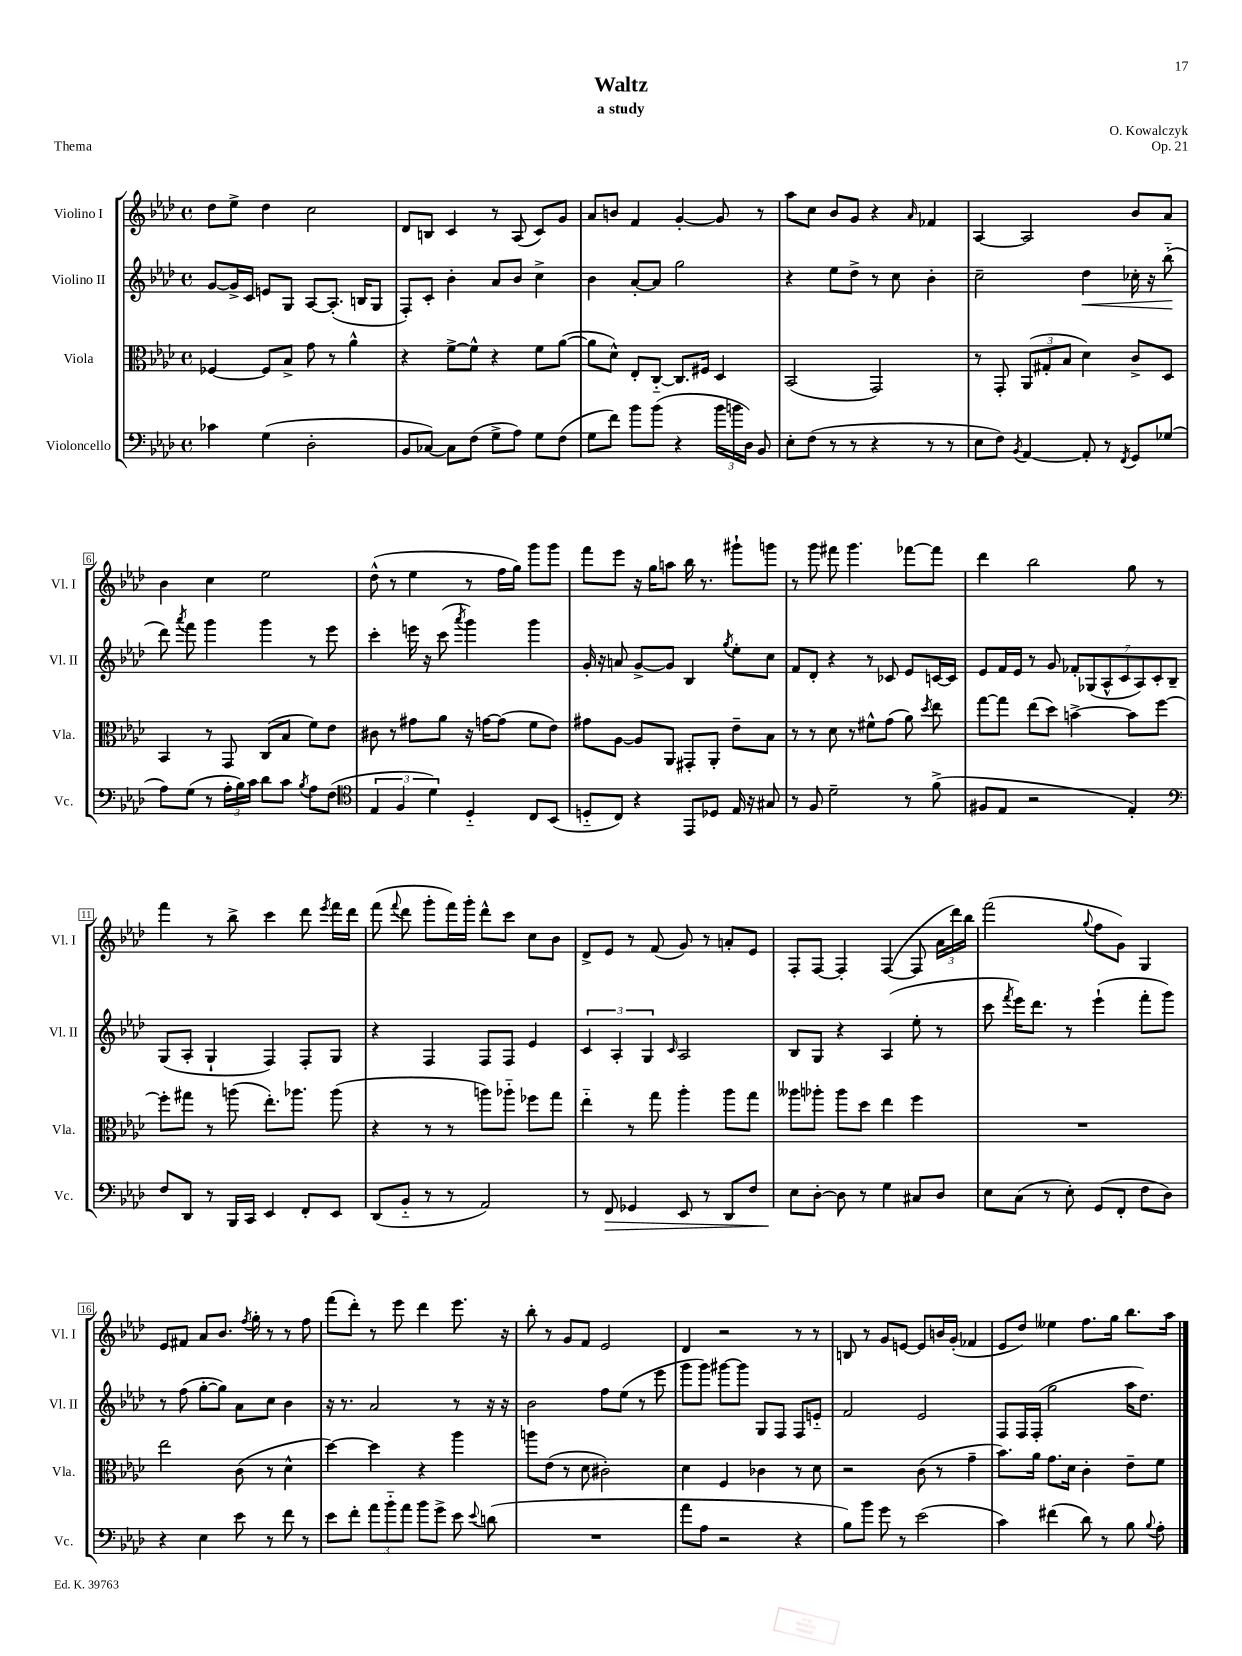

**kern	**kern	**kern	**kern
*staff4	*staff3	*staff2	*staff1
*clefF4	*clefC3	*clefG2	*clefG2
*k[b-e-a-d-]	*k[b-e-a-d-]	*k[b-e-a-d-]	*k[b-e-a-d-]
*M4/4	*M4/4	*M4/4	*M4/4
*met(c)	*met(c)	*met(c)	*met(c)
4c-	[4F-	[8g	8dd-
.	.	16g^]	8ee-^
.	.	16c	.
(4G	8F-]	8e	4dd-
.	8B-^	8G	.
2D-'	8g	[8A-	2cc
.	8r	(8.A-']	.
.	4a-^^	.	.
.	.	16B	.
.	.	8G	.
=	=	=	=
8BB-	4r	8F')	8d-
[8C-)	.	8c'	8B
8C-]	[8f^	4b-'	4c
(8F	8f^^]	.	.
8G^	4r	8a-	8r
8A-)	.	8b-	(8A-
8G	8f	4cc^	8c)
(8F	([8a-	.	8g
=	=	=	=
8G	8a-]	4b-	8a-
8f)	8d-^^)	.	8b
8b-	8E-'	[8a-'	4f
(8b-	[8C'~	8a-]	.
4r	8.C]	2gg	[4g'
.	16F#	.	.
24b-	4D-	.	8g]
24b	.	.	.
24D-)	.	.	.
8BB-	.	.	8r
=	=	=	=
8E-'	(2BB-	4r	8aa-
(8F	.	.	8cc
8r	.	8ee-	8b-
8r	.	8dd-^	8g
4r	2GG)	8r	4r
.	.	8cc	.
.	.	.	16qqa-
8r	.	4b-'	4f-
8r	.	.	.
=	=	=	=
8E-	8r	2cc~	[4A-
8F)	8GG'	.	.
8qBB-	.	.	.
[4AA-	(12AA-	.	2A-]
.	12G#'	.	.
.	12B-	.	.
8AA-']	4d-)	4dd-	.
8r	.	.	.
8qFF	.	.	.
8GG	8c^	16cc-'	8b-
.	.	16r	.
(8G-	8D-	(8bb-'~	8a-
=	=	=	=
8A-)	4BB-	8ddd-)	4b-
.	.	8qaaa-	.
(8G	.	8fff	.
8r	8r	4ggg	4cc
24A-'	8GG	.	.
24B-)	.	.	.
24c	.	.	.
8d-	(8C	4ggg	2ee-
8c	8B-	.	.
8qB-	.	.	.
8A-	8f)	8r	.
(8F	8e-	8eee-	.
=	=	=	=
*clefC4	*	*	*
6E-	8c#	4ccc'	(8dd-^^
.	8r	.	8r
6F	.	.	.
.	8g#	16eee	4ee-
.	.	16r	.
6d-)	.	.	.
.	8a-	(8ccc	.
.	.	8qaaa-	.
4D-'~	16r	4ggg)	8r
.	[16g	.	.
.	(8g]	.	16ff
.	.	.	16gg)
8C	8f	4ggg	8ggg
(8BB-	8e-)	.	8ggg
=	=	=	=
8D'~	8g#	16g'	8fff
.	.	16r	.
8C)	[8A-	8a	8eee-
4r	8A-]	[8g^	16r
.	.	.	16gg
.	8AA-	8g]	8aa
8EE-	8GG#'	4B-	16bb-
.	.	.	8.r
8D-	8AA-'	.	.
.	.	8qgg	.
16E-	8e-~	8ee-'	8ggg#`
16r	.	.	.
8G#	8B-	8cc	8ggg
=	=	=	=
8r	8r	8f	8r
8F	8r	8d-'	8ggg
2d-~	8d-	4r	8fff#
.	8r	.	4.ggg
.	8f#^^	8r	.
.	(8g	8c-	.
8r	8a-)	8e-	[8fff-
.	8qdd-	.	.
(8f^	8ee-	[16c	8fff-]
.	.	16c]	.
=	=	=	=
8F#	[8gg	8e-	4ddd-
8E-	8gg]	16f	.
.	.	16e-	.
2r	(8ee-	8r	2bb-
.	8dd-)	8g	.
.	[4b^	14f-'	.
.	.	(14G-	.
.	.	14A-^^	.
.	.	14c	.
4E-')	8b]	.	8gg
.	.	14A-)	.
.	.	14c'	.
.	[8ff	.	8r
.	.	14B-~	.
=	=	=	=
*clefF4	*	*	*
8F	8ff']	(8G	4fff
8DD-	8gg#	8A-'	.
8r	8r	4G`	8r
16BBB-	(8aa	.	8bb-^
16CC	.	.	.
4EE-	8.ee-')	4F)	4ccc
.	8.aa-	.	.
8FF'	.	8F'	8ddd-
.	.	.	8qeee-
8EE-	(8aa-	8G	16fff
.	.	.	16ddd-
=	=	=	=
(8DD-	4r	4r	(8fff
.	.	.	8qqfff
8BB-'~	.	.	8ddd-
8r	8r	4F	8ggg'
8r	8r	.	16fff)
.	.	.	16ggg'
2AA-)	8aa)	8F	8ddd-^^
.	8aa-'~	8F	8ccc
.	8ff-	4e-	8cc
.	8gg	.	8b-
=	=	=	=
8r	4ee-'~	6c	8d-^
8FF	.	.	8e-
.	.	6A-'	.
4GG-	8r	.	8r
.	.	6G	.
.	8gg	.	(8f
.	.	16qqc	.
8EE-	4aa-'	2A-	8g)
8r	.	.	8r
8DD-	8aa-	.	8a'
8F	8gg	.	8e-
=	=	=	=
8E-	8aa--	8B-	8F'
[8D-'	8aa-'	8G	[8F
8D-]	8aa-	4r	4F']
8r	8dd-	.	.
4G	4ee-	(4A-	([4F
8C#	4ff	8ee-'	8F]
8D-	.	8r	24a-
.	.	.	24ddd-)
.	.	.	24bb-
=	=	=	=
8E-	1r	8ccc	(2fff
.	.	8qfff	.
(8C	.	16eee-)	.
.	.	8.ddd-	.
8r	.	.	.
8E-')	.	8r	.
.	.	.	8qqgg
(8GG	.	(4eee-`	8ff
8FF'	.	.	8g)
8F	.	8fff'	4G
8D-)	.	8ggg)	.
=	=	=	=
4r	2ee-	8r	8e-
.	.	(8ff	8f#
4E-	.	[8gg'	8a-
.	.	8gg])	8.b-
8e-	(8c	8a-	.
.	.	.	8qff
.	.	.	16gg'
8r	8r	8cc	8r
8f	4d-^^	4b-	8r
8r	.	.	8ff
=	=	=	=
8e-	[4dd-)	16r	(8fff
.	.	8.r	.
8f'	.	.	8ddd-')
12a-	4dd-]	2a-	8r
12b-'~	.	.	.
.	.	.	8eee-
12a-	.	.	.
8b-	4r	.	4ddd-
8g^	.	.	.
8e-	4aa-	8r	8.eee-
8qqe-	.	.	.
(8d	.	16r	.
.	.	16r	16r
=	=	=	=
1r	8aa	2b-	8bb-'
.	(8e-	.	8r
.	8r	.	8g
.	8d-	.	8f
.	2c#')	8ff	2e-
.	.	(8ee-	.
.	.	8r	.
.	.	8eee-	.
=	=	=	=
8a-	4d-	8ggg	4d-
8A-	.	8ggg)	.
2r	4F	[8ggg#	2r
.	.	8ggg#]	.
.	4c-	8G	.
.	.	8F	.
4r	8r	8F	8r
.	8d-	8e'~	8r
=	=	=	=
8B-)	2r	2f	8B
8b-	.	.	8r
8g	.	.	8g
8r	.	.	[8e
(2e-	(8c	2e-	8e]
.	8r	.	16b
.	.	.	(16g'
.	4g~	.	4f-
=	=	=	=
4c)	8.b-)	8F	8e-
.	.	16F	8dd-)
.	16a-	(16F'	.
(4f#	8.g	2gg	4ee--
.	16d-	.	.
8d-)	4c'	.	8.ff
8r	.	.	.
.	.	.	16gg
8B-	8e-~	16aa-	8.bb-
.	.	8.dd-)	.
8qqB-	.	.	.
8A-'	8f	.	.
.	.	.	16aa-
==	==	==	==
*-	*-	*-	*-
